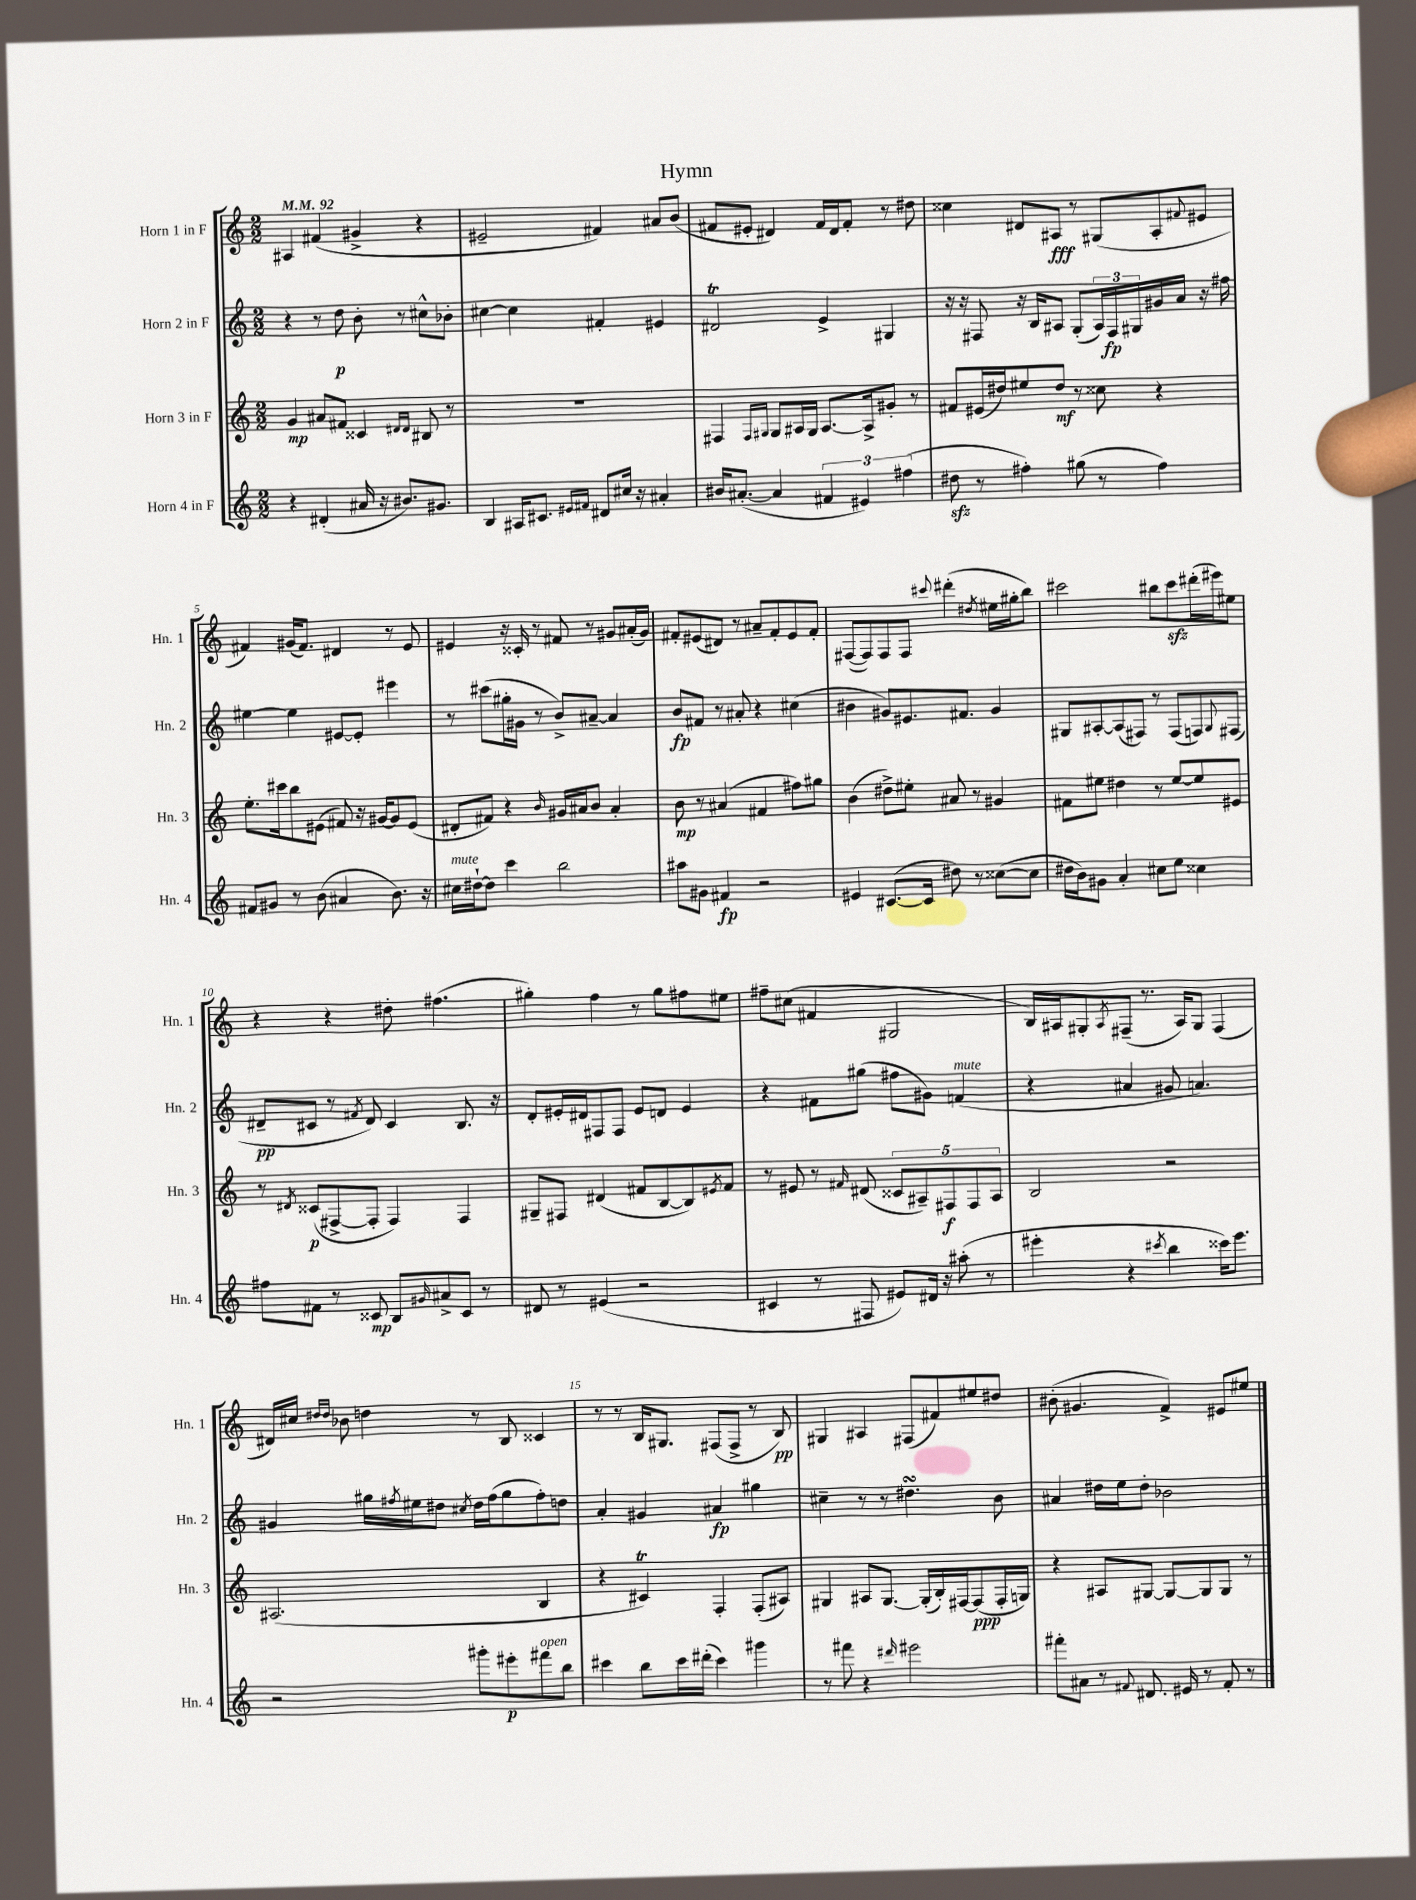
\header { title = "Hymn" }
<<
\new StaffGroup <<
\new Staff = "s0" \with { instrumentName = "Horn 1 in F" shortInstrumentName = "Hn. 1" } {
    \clef treble \key c \major \numericTimeSignature \time 2/2 \tempo 4 = 92
    ais4 fis'4( gis'4-> r4 |
    eis'2-- fis'4) ais'8 b'8( |
    fis'8 eis'8-. dis'4) fis'16 dis'16 fis'8-. r8 dis''8 |
    cisis''4 dis'8 ais8\fff r8 gis8( ais8-. \appoggiatura { fis'8 } eis'8 |
    fis'4) gis'16( fis'8.) dis'4 r8 e'8 |
    eis'4 r16 cisis'16-. r8 fis'8 r8 gis'8 ais'16-.( gis'16) |
    fis'8-. eis'8( dis'8) r8 ais'8-- fis'8-. eis'8 fis'8-. |
    fis8~( fis8) fis8 fis8 \appoggiatura { cis'''8 } dis'''4-.( \acciaccatura { dis''8 } eis''16 gis''16-. b''8) |
    cis'''2 bis''8 cis'''8\sfz dis'''16-.( eis'''16) eis''8 |
    r4 r4 dis''8-. fis''4.( |
    gis''4-.) f''4 r8 gis''8 fis''8 eis''8 |
    fis''8-- cis''8( fis'4 gis2 |
    b16) ais16 gis8-. \acciaccatura { ais8 } fis8--( r8. ais16) gis8 fis4( |
    dis'16) cis''16 \grace { dis''16 dis''16 } bes'8 d''4 r8 b8 cisis'4 |
    r8 r8 b16 gis8. fis8( fis8-> r8 b8\pp) |
    gis4 ais4 fis8( fis'8) eis''8 dis''8 |
    bis'8-.( gis'4. f'4->) eis'8 eis''8 \bar "|." |
}
\new Staff = "s1" \with { instrumentName = "Horn 2 in F" shortInstrumentName = "Hn. 2" } {
    \clef treble \key c \major \numericTimeSignature \time 2/2
    r4 r8 d''8\p b'8-. r8 cis''8-^ bes'8-. |
    cis''4~ cis''4 fis'4-. eis'4 |
    dis'2\trill e'4-> gis4 |
    r16 r16 fis8 r16 b16 ais8 g8-.( \tuplet 3/2 { ais16) fis16\fp gis16 } gis'16 a'16 r16 fis''16 |
    eis''4~ eis''4 eis'8~ eis'8-. eis'''4 |
    r8 cis'''8( gis''16-. gis'16 r8 b'8->) ais'8~-- ais'4 |
    b'8\fp fis'8 r8 ais'8-. r4 cis''4( |
    bis'4 gis'8) eis'8. fis'8. gis'4 |
    gis8 ais8~-. ais8( fis8) r8 fis8( f8) \appoggiatura { gis8 } fis8( |
    dis'8--\pp cis'8 r8 \acciaccatura { fis'8 } dis'8) cis'4 b8. r16 |
    d'8-. eis'16-. dis'16 fis8 fis8 eis'8 d'8 eis'4 |
    r4 fis'8 gis''8( fis''8 gis'8) f'4^\markup { \italic "mute" }( |
    r4 ais'4 gis'8 a'4.) |
    gis'4 gis''16 \acciaccatura { fis''8 } eis''16 dis''8 \acciaccatura { cis''8 } dis''16 fis''16( gis''8 fis''8-.) d''8 |
    a'4-. gis'4 ais'4\fp gis''4 |
    cis''4-- r8 r8 dis''4.\turn b'8 |
    ais'4 dis''16 e''16 dis''8-. bes'2 \bar "|." |
}
\new Staff = "s2" \with { instrumentName = "Horn 3 in F" shortInstrumentName = "Hn. 3" } {
    \clef treble \key c \major \numericTimeSignature \time 2/2
    g'4\mp ais'8 fis'8 cisis'4 \grace { dis'16 dis'16 } bis8 r8 |
    R1 |
    fis4 \grace { fis16 gis16 } gis8 ais16 gis16 ais8.~ ais16-> gis'8-. r8 |
    fis'8 eis'16( dis''16) eis''8 dis''8\mf r8 cisis''8 r4 |
    e''8.-. cis'''16 b''8 eis'8( fis'8) r16 gis'16~ gis'8 eis'8( |
    dis'8-. fis'8) r4 \grace { b'16 } gis'16 ais'16 b'8 ais'4-. |
    b'8\mp r8 ais'4( fis'4 fis''8) gis''8 |
    b'4( dis''8->) eis''8-. ais'8 r8 gis'4 |
    fis'8 eis''8 dis''4 r8 eis''8~ eis''8 eis'8 |
    r8 \acciaccatura { dis'8 } cisis'8\p( fis8~-> fis8-. fis4) fis4 |
    gis8-- fis8 dis'4( fis'8 b8~ b8) \acciaccatura { eis'8 } fis'8 |
    r8 eis'8 r8 \grace { fis'16 } dis'8( \tuplet 5/4 { cisis'8 ais8--) fis8\f fis8 ais8 } |
    b2 r2 |
    ais2.( b4 |
    r4 cis'4\trill) f4-. f8-.( ais8) |
    gis4 ais8 gis8.~ gis16-.( b16-.) fis16~ fis8\ppp( fis16-. g16) |
    r4 ais8 gis8~ gis8~ gis8 gis8 r8 \bar "|." |
}
\new Staff = "s3" \with { instrumentName = "Horn 4 in F" shortInstrumentName = "Hn. 4" } {
    \clef treble \key c \major \numericTimeSignature \time 2/2
    r4 dis'4-.( ais'16 r16 bis'8.) gis'8. |
    b4 ais16 cis'8. \grace { eis'16 fis'16 } dis'8 cis''16 r16 ais'4-. |
    bis'16 ais'8.~-.( ais'4 \tuplet 3/2 { fis'4 eis'4) fis''4( } |
    dis''8\sfz r8 fis''4-.) gis''8( r8 fis''4) |
    fis'8 gis'8 r8 b'8( ais'4 b'8.) r16 |
    cis''16^\markup { \italic "mute" } dis''16~-! dis''8 c'''4 b''2 |
    ais''8 gis'8 fis'4\fp r2 |
    eis'4 cis'8.~( cis'16 dis''8) r8 cisis''8~( cisis''8 |
    dis''16 b'16) gis'8 a'4-. cis''8 e''8 cisis''4 |
    fis''8 fis'8 r8 cisis'8\mp b8 \grace { gis'16 } ais'8-> cisis'8 r8 |
    dis'8 r8 eis'4( r2 |
    cis'4 r8 fis8 eis'8) dis'16 r16 ais''8-.( r8 |
    eis'''4-. r4 \acciaccatura { cis'''8 } b''4 cisis'''16) eis'''8. |
    r2 gis'''8-. eis'''8-.\p fis'''8^\markup { \italic "open" } b''8 |
    cis'''4 b''8 cis'''16 dis'''16-.( cis'''4) gis'''4 |
    r8 fis'''8 r4 \grace { dis'''16 } eis'''2 |
    fis'''8-. ais'8 r8 \appoggiatura { fis'8 } dis'8. eis'16 r8 fis'8-. r8 \bar "|." |
}
>>
>>
\layout { \context { \Score \override BarNumber.break-visibility = ##(#f #t #t) barNumberVisibility = #(every-nth-bar-number-visible 5) } }
